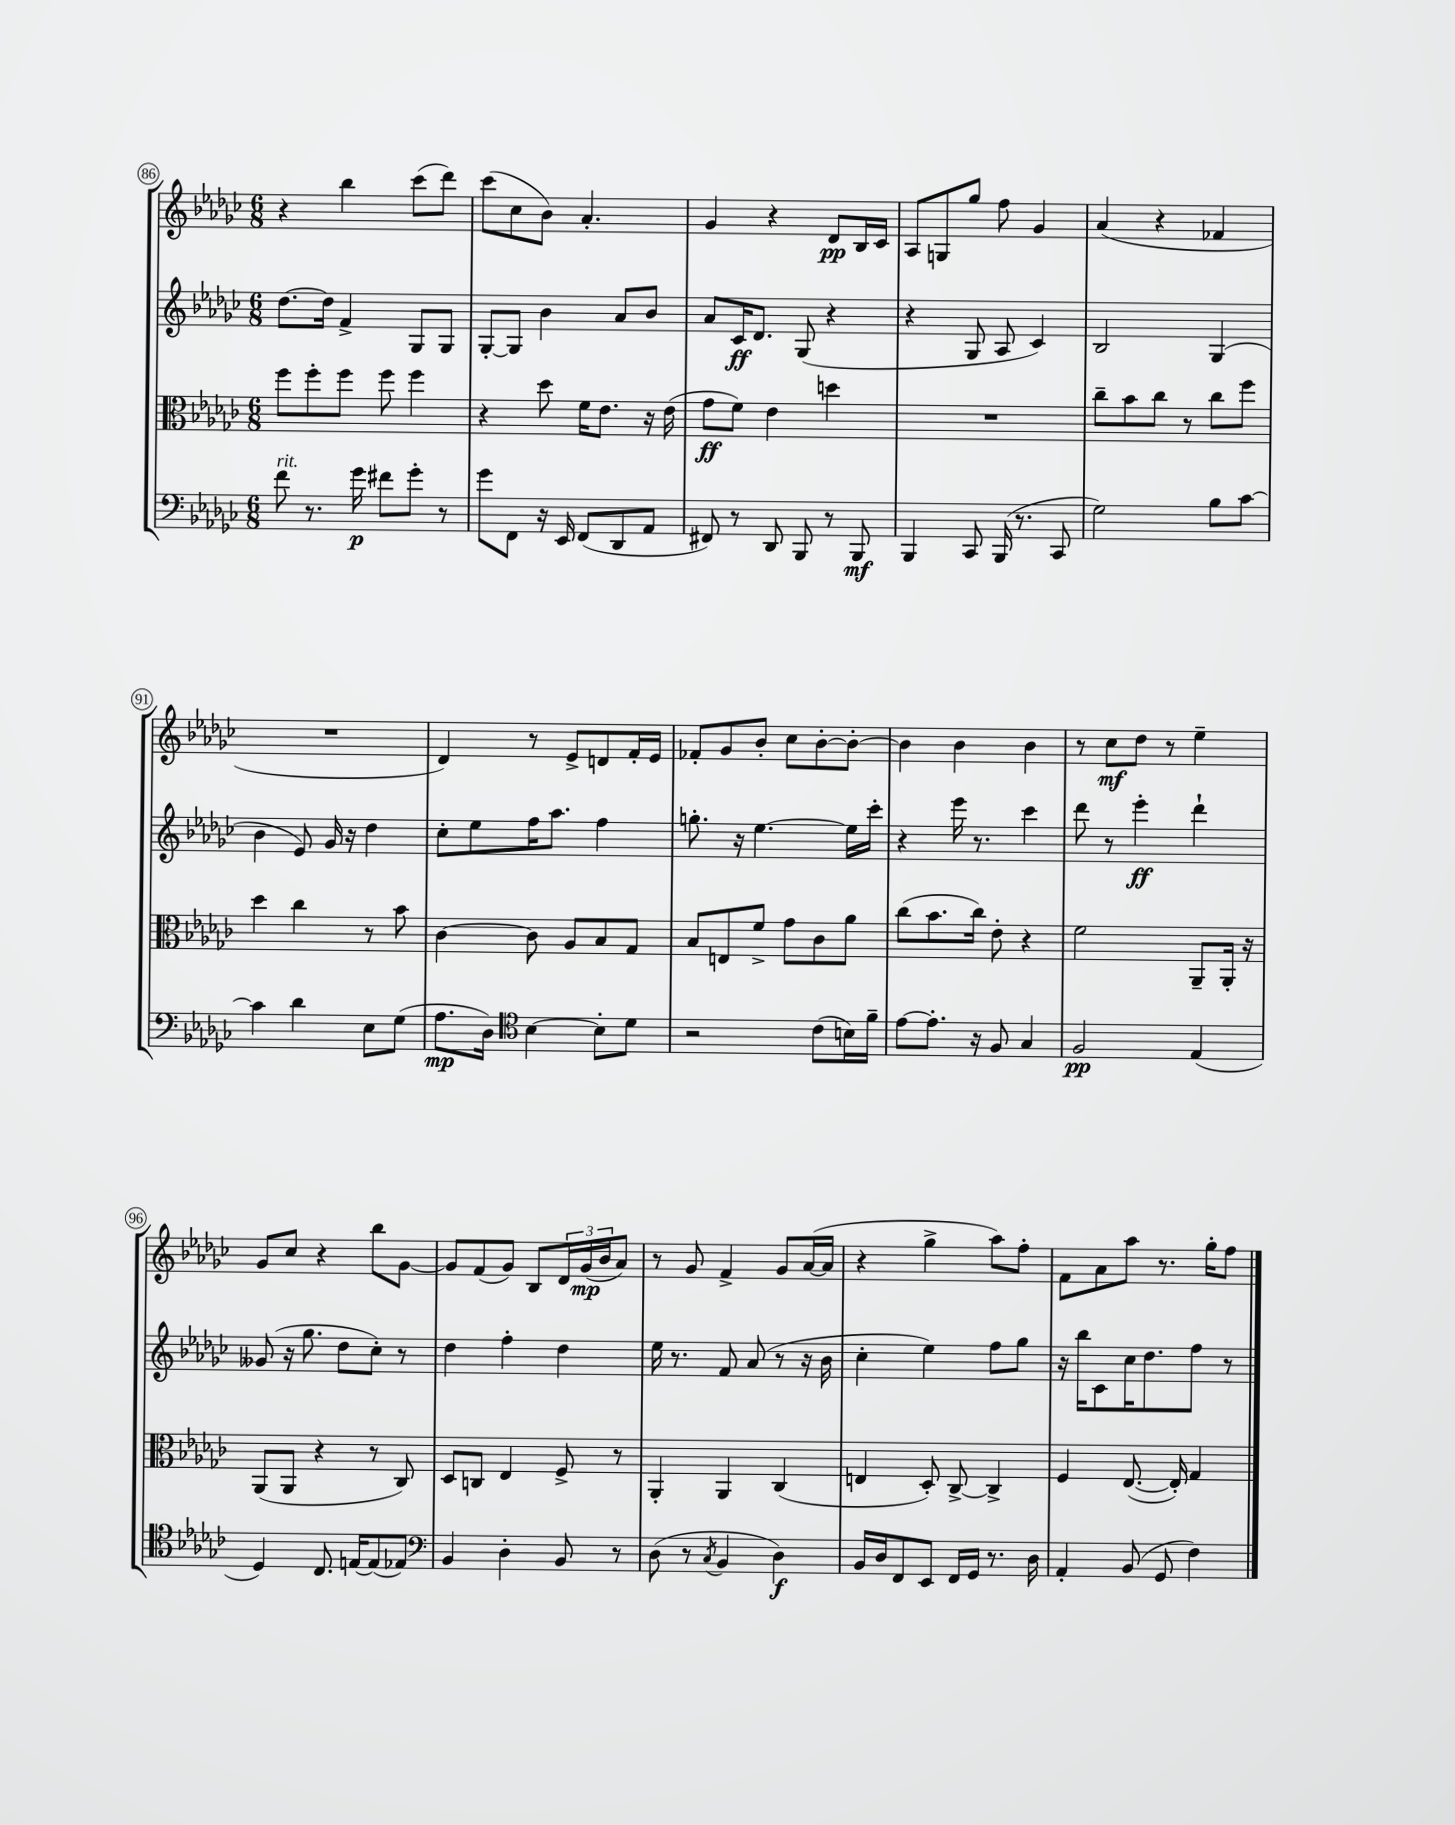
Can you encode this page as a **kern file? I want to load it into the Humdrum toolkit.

**kern	**dynam	**kern	**dynam	**kern	**dynam	**kern	**dynam
*part4	*part4	*part3	*part3	*part2	*part2	*part1	*part1
*staff4	*staff4	*staff3	*staff3	*staff2	*staff2	*staff1	*staff1
*clefF4	*	*clefC3	*	*clefG2	*	*clefG2	*
*k[b-e-a-d-g-c-]	*	*k[b-e-a-d-g-c-]	*	*k[b-e-a-d-g-c-]	*	*k[b-e-a-d-g-c-]	*
*M6/8	*	*M6/8	*	*M6/8	*	*M6/8	*
=86	=86	=86	=86	=86	=86	=86	=86
!LO:TX:a:i:t=rit.	!	!	!	!	!	!	!
8f\	.	8ff\L	.	[8.dd-\L	.	4r	.
8.r	.	8ff'\	.	.	.	.	.
.	.	.	.	16dd-\Jk]	.	.	.
.	.	8ff\J	.	4f^/	.	4bb-\	.
16g-\	p	.	.	.	.	.	.
8f#X\L	.	8ff\	.	.	.	.	.
8g-'\J	.	4ff\	.	8G-/L	.	(8ccc-\L	.
8r	.	.	.	8G-/J	.	8ddd-\J)	.
=87	=87	=87	=87	=87	=87	=87	=87
8g-\L	.	4r	.	[8G-'/L	.	(8ccc-\L	.
8FF\J	.	.	.	8G-/J]	.	8cc-\	.
16r	.	8dd-\	.	4b-\	.	8b-\J)	.
16EE-/	.	.	.	.	.	.	.
(8FF/L	.	16f\KL	.	.	.	4.a-'/	.
.	.	8.e-\J	.	.	.	.	.
8DD-/	.	.	.	8a-/L	.	.	.
8AA-/J	.	16r	.	8b-/J	.	.	.
.	.	(16e-\	.	.	.	.	.
=88	=88	=88	=88	=88	=88	=88	=88
8FF#X/)	.	8g-\L	ff	8a-/L	.	4g-/	.
8r	.	8f\J)	.	16c-/K	ff	.	.
.	.	.	.	8.d-/J	.	.	.
8DD-/	.	4e-\	.	.	.	4r	.
8BBB-/	.	.	.	(8G-/	.	.	.
8r	.	4ddn\	.	4r	.	8d-/L	pp
8BBB-/	mf	.	.	.	.	16B-/L	.
.	.	.	.	.	.	16c-/JJ	.
=89	=89	=89	=89	=89	=89	=89	=89
4BBB-/	.	2.r	.	4r	.	8A-/L	.
.	.	.	.	.	.	8Gn/	.
8CC-/	.	.	.	8G-/	.	8gg-/J	.
(16BBB-/	.	.	.	8A-/	.	8ff\	.
8.r	.	.	.	.	.	.	.
.	.	.	.	4c-/)	.	4g-/	.
8CC-/	.	.	.	.	.	.	.
=90	=90	=90	=90	=90	=90	=90	=90
2G-\)	.	8cc-~\L	.	2B-/	.	(4a-/	.
.	.	8b-\	.	.	.	.	.
.	.	8cc-\J	.	.	.	4r	.
.	.	8r	.	.	.	.	.
8B-\L	.	8cc-\L	.	(4G-/	.	4f-X/	.
[8c-\J	.	8ff\J	.	.	.	.	.
!!LO:LB:g=z
=91	=91	=91	=91	=91	=91	=91	=91
4c-\]	.	4dd-\	.	4b-\	.	2.r	.
4d-\	.	4cc-\	.	8e-/)	.	.	.
.	.	.	.	16g-/	.	.	.
.	.	.	.	16r	.	.	.
8E-\L	.	8r	.	4dd-\	.	.	.
(8G-\J	.	8b-\	.	.	.	.	.
=92	=92	=92	=92	=92	=92	=92	=92
8.A-\L	mp	[4c-\	.	8cc-'\L	.	4d-/)	.
.	.	.	.	8ee-\	.	.	.
16D-\Jk)	.	.	.	.	.	.	.
*clefC4	*	*	*	*	*	*	*
[4B-\	.	8c-\]	.	16ff\K	.	8r	.
.	.	.	.	8.aa-\J	.	.	.
.	.	8A-/L	.	.	.	8e-^/L	.
8B-'\L]	.	8B-/	.	4ff\	.	8dn/	.
8d-\J	.	8G-/J	.	.	.	16f'/L	.
.	.	.	.	.	.	16e-/JJ	.
=93	=93	=93	=93	=93	=93	=93	=93
2r	.	8B-/L	.	8.ggn'\	.	8f-X'/L	.
.	.	8En/	.	.	.	8g-/	.
.	.	.	.	16r	.	.	.
.	.	8f^/J	.	[4.ee-\	.	8b-'/J	.
.	.	8g-\L	.	.	.	8cc-\L	.
(8c-\L	.	8c-\	.	.	.	[8b-'\	.
16Bn\L)	.	8a-\J	.	16ee-\LL]	.	8b-'\J_	.
16f~\JJ	.	.	.	16ccc-'\JJ	.	.	.
=94	=94	=94	=94	=94	=94	=94	=94
[8e-\L	.	(8cc-\L	.	4r	.	4b-\]	.
8.e-'\J]	.	8.b-\	.	.	.	.	.
.	.	.	.	16eee-\	.	4b-\	.
16r	.	16cc-\Jk)	.	8.r	.	.	.
8F/	.	8e-'\	.	.	.	.	.
4G-/	.	4r	.	4ccc-\	.	4b-\	.
=95	=95	=95	=95	=95	=95	=95	=95
2F/	pp	2f\	.	8ddd-\	.	8r	.
.	.	.	.	8r	.	8cc-\L	mf
.	.	.	.	4eee-'\	ff	8dd-\J	.
.	.	.	.	.	.	8r	.
(4E-/	.	8AA-~/L	.	4ddd-`\	.	4ee-~\	.
.	.	16AA-'/Jk	.	.	.	.	.
.	.	16r	.	.	.	.	.
!!LO:LB:g=z
=96	=96	=96	=96	=96	=96	=96	=96
4D-/)	.	(8AA-/L	.	(8g--X/	.	8g-/L	.
.	.	8AA-/J	.	16r	.	8cc-/J	.
.	.	.	.	8.gg-\	.	.	.
8.C-/	.	4r	.	.	.	4r	.
.	.	.	.	8dd-\L	.	.	.
[16En/KL	.	.	.	.	.	.	.
(8E/]	.	8r	.	8cc-'\J)	.	8bb-\L	.
8E-X/J)	.	8C-/)	.	8r	.	[8g-\J	.
=97	=97	=97	=97	=97	=97	=97	=97
*clefF4	*	*	*	*	*	*	*
4BB-/	.	8D-/L	.	4dd-\	.	8g-/L]	.
.	.	8Cn/J	.	.	.	(8f/	.
4D-'\	.	4E-/	.	4ff'\	.	8g-/J)	.
.	.	.	.	.	.	8B-/L	.
8BB-/	.	8F^/	.	4dd-\	.	24d-/L	.
.	.	.	.	.	.	(24g-/	mp
.	.	.	.	.	.	24b-/J	.
8r	.	8r	.	.	.	8a-/J)	.
=98	=98	=98	=98	=98	=98	=98	=98
(8D-\	.	4AA-'/	.	16ee-\	.	8r	.
.	.	.	.	8.r	.	.	.
8r	.	.	.	.	.	8g-/	.
8qC-/	.	.	.	.	.	.	.
4BB-/	.	4AA-/	.	8f/	.	4f^/	.
.	.	.	.	(8a-/	.	.	.
4D-\)	f	(4C-/	.	8r	.	8g-/L	.
.	.	.	.	16r	.	([16a-/L	.
.	.	.	.	16b-\	.	16a-/JJ]	.
=99	=99	=99	=99	=99	=99	=99	=99
16BB-/LL	.	4En/	.	4cc-'\	.	4r	.
16D-/J	.	.	.	.	.	.	.
8FF/	.	.	.	.	.	.	.
8EE-/J	.	8D-'/)	.	4ee-\)	.	4gg-^\	.
16FF/LL	.	[8C-^/	.	.	.	.	.
16GG-/JJ	.	.	.	.	.	.	.
8.r	.	4C-^/]	.	8ff\L	.	8aa-\L)	.
.	.	.	.	8gg-\J	.	8ff'\J	.
16D-\	.	.	.	.	.	.	.
=100	=100	=100	=100	=100	=100	=100	=100
4AA-'/	.	4F/	.	16r	.	8f\L	.
.	.	.	.	16bb-\KL	.	.	.
.	.	.	.	8c-\	.	8a-\	.
(8BB-/	.	([8.E-/	.	16cc-\K	.	8aa-\J	.
.	.	.	.	8.dd-\	.	.	.
8GG-/	.	.	.	.	.	8.r	.
.	.	16E-'/])	.	.	.	.	.
4F\)	.	4G-/	.	8ff\J	.	.	.
.	.	.	.	.	.	16gg-'\KL	.
.	.	.	.	8r	.	8ff\J	.
==	==	==	==	==	==	==	==
*-	*-	*-	*-	*-	*-	*-	*-
